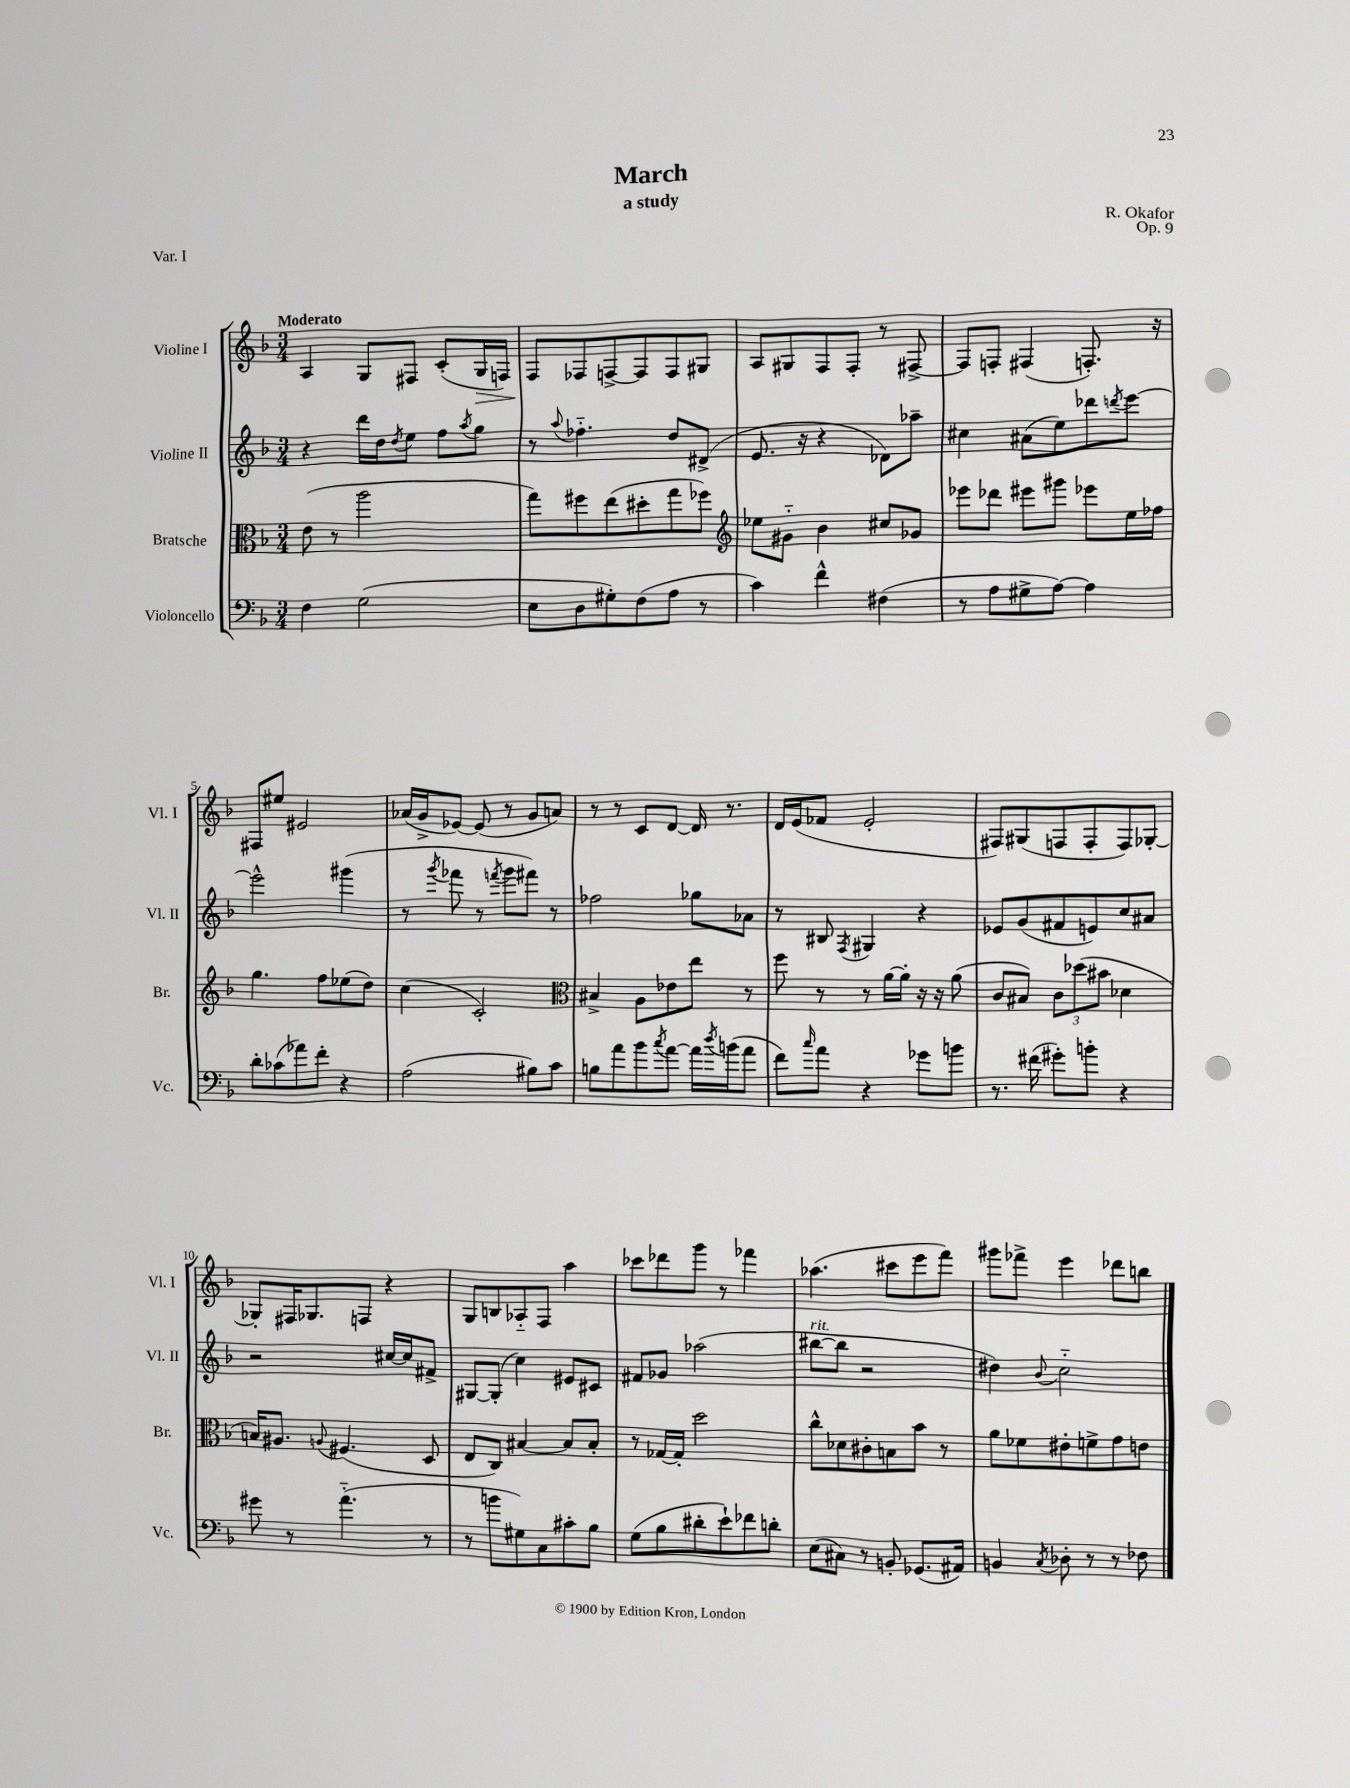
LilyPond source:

\header { title = "March" composer = "R. Okafor" subtitle = "a study" opus = "Op. 9" piece = "Var. I" }
<<
\new StaffGroup <<
\new Staff = "s0" \with { instrumentName = "Violine I" shortInstrumentName = "Vl. I" } {
    \clef treble \key f \major \numericTimeSignature \time 3/4 \tempo "Moderato"
    a4 g8 fis8 c'8-.( g16\> f16) |
    f8\! fes8 f8~-> f8 f8 gis8 |
    a8 gis8 f8 f8-. r8 fis8~-> |
    fis8 f8-. fis4( f8.-.) r16 |
    fis8 eis''8 eis'2 |
    aes'16( g'16-> ees'8~) ees'8( r8 g'8 a'8) |
    r8 r8 c'8 d'8~ d'16 r8. |
    d'16 e'16( fes'8 e'2-. |
    fis8) gis8( f8 f8-. f8) ges8~-. |
    ges8-. fis16 ges8. f8 r4 |
    g8 b8 aes8-_ f8 a''4 |
    ces'''8 des'''8 g'''8 r8 fes'''4 |
    aes''4.( cis'''8 e'''8 f'''8) |
    gis'''8 fes'''8-> e'''4 des'''8 b''8 \bar "|." |
}
\new Staff = "s1" \with { instrumentName = "Violine II" shortInstrumentName = "Vl. II" } {
    \clef treble \key f \major \numericTimeSignature \time 3/4
    r4 d'''16 d''16 \acciaccatura { d''8 } e''8 f''8 \acciaccatura { a''8 } g''8 |
    r8 \appoggiatura { a''8 } fes''4.-_ d''8 dis'8->( |
    e'8. r16 r4 des'8) aes''8-- |
    cis''4 ais'8( e''8) des'''8 \acciaccatura { d'''8 } e'''8~ |
    e'''2-^ gis'''4( |
    r8 \acciaccatura { g'''8 } fes'''8 r8 \acciaccatura { f'''8 } g'''8 fis'''8) r8 |
    fes''2 ges''8 aes'8 |
    r8 bis8 \acciaccatura { f8 } gis4 r4 |
    ees'8 g'8( fis'8 e'8) c''8 ais'8 |
    r2 cis''16~ cis''16 fis'8-> |
    gis8~ gis8-.( c''4) eis'8 cis'8 |
    fis'8 ges'8 aes''2( |
    bis''8~^\markup { \italic "rit." } bis''8 r2 |
    dis''4) \appoggiatura { bes'8 } c''2-_ \bar "|." |
}
\new Staff = "s2" \with { instrumentName = "Bratsche" shortInstrumentName = "Br." } {
    \clef alto \key f \major \numericTimeSignature \time 3/4
    e'8( r8 a''2 |
    g''8) fis''8 e''8( dis''8-. g''8 fes''8) |
    \clef treble ees''8 gis'8-_ bes'4 cis''8 ges'8 |
    ees'''8 des'''8 eis'''8 gis'''8 ees'''8 e''16 fes''16 |
    g''4. f''8 ees''8( d''8) |
    c''4( c'2-.) |
    \clef alto bis4-> a8 ees'8 e''8 r8 |
    f''8 r8 r8 a'16~ a'16-. r16 r16 a'8( |
    c'8 bis8) \tuplet 3/2 { c'8 des''8( bis'8 } des'4 |
    b16) ais8. \appoggiatura { a8 } fis4.( d8 |
    e8 c8) bis4~ bis8 bis8-. |
    r8 ges16~ ges16-. d''2 |
    c''8-^ des'8 cis'8-. b8 bes'8 r8 |
    a'8 fes'8 eis'8-. f'8-> g'8 e'8 \bar "|." |
}
\new Staff = "s3" \with { instrumentName = "Violoncello" shortInstrumentName = "Vc." } {
    \clef bass \key f \major \numericTimeSignature \time 3/4
    f4 g2( |
    e8 d8 gis8-.) f8( a8 r8 |
    c'4) f'4-^ fis4( |
    r8 a8 gis8-> a8~) a4 |
    d'8-. ces'8( aes'8) f'8-. r4 |
    a2( bis8) c'8 |
    b8 a'8 bes'8 \acciaccatura { c''8 } a'8~ a'16 \acciaccatura { d''8 } b'16( a'8 |
    f'8) \grace { c''16 } a'8 r4 ges'8 b'8 |
    r8. fis'16( gis'8-.) b'8-. r4 |
    gis'8 r8 a'4.-_( r8 |
    r8 b'8 gis8) c8 cis'8-. bes8 |
    g8( bes8 dis'8-. e'8-!) fes'8 d'8-. |
    e8( cis8) r8 b,8-. ges,8.( ais,16) |
    b,4 \acciaccatura { c8 } des8-. r8 r8 fes8 \bar "|." |
}
>>
>>
